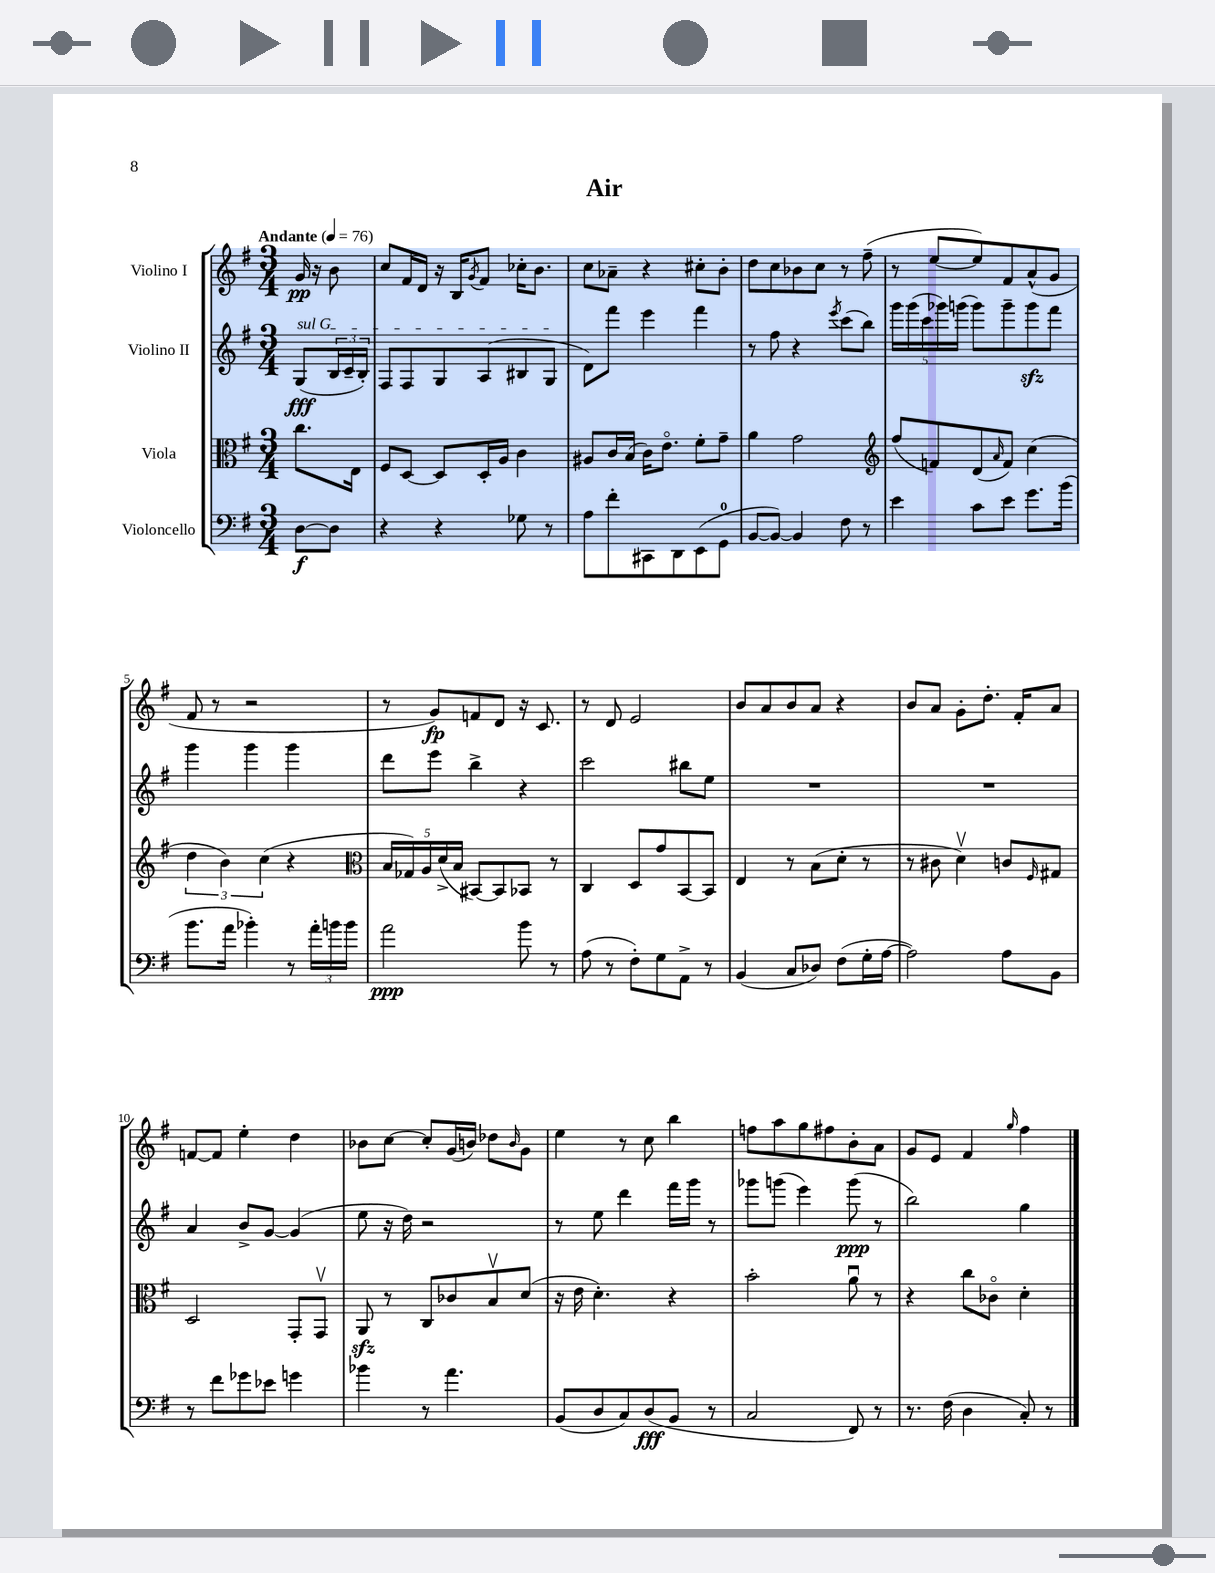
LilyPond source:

\header { title = "Air" }
<<
\new StaffGroup <<
\new Staff = "s0" \with { instrumentName = "Violino I" } {
    \clef treble \key g \major \numericTimeSignature \time 3/4 \partial 4 \tempo "Andante" 4 = 76
    g'16\pp r16 b'8 |
    c''8 fis'16 d'16 r16 b16 \acciaccatura { g'8 } fis'8 ces''16-. b'8. |
    c''8 aes'8-- r4 cis''8-. b'8-. |
    d''8 c''8 bes'8 c''8 r8 fis''8--( |
    r8 e''8~ e''8) fis'8 a'8-^( g'8 |
    fis'8 r8 r2 |
    r8 g'8\fp) f'8 d'8 r16 c'8. |
    r8 d'8 e'2 |
    b'8 a'8 b'8 a'8 r4 |
    b'8 a'8 g'8-. d''8.-. fis'16-. a'8 |
    f'8~ f'8 e''4-. d''4 |
    bes'8 c''8~ c''8-. g'16( b'16) des''8 \grace { b'16 } g'8 |
    e''4 r8 c''8 b''4 |
    f''8 a''8 g''8 fis''8 b'8-. a'8 |
    g'8 e'8 fis'4 \grace { g''16 } fis''4 \bar "|." |
}
\new Staff = "s1" \with { instrumentName = "Violino II" } {
    \clef treble \key g \major \numericTimeSignature \time 3/4 \partial 4
    \once \override TextSpanner.bound-details.left.text = \markup { \italic "sul G" } g8\fff\startTextSpan( \tuplet 3/2 { b16 c'16-- b16-.) } |
    fis8 fis8 g8 a8( bis8 g8\stopTextSpan |
    d'8) fis'''8 e'''4 fis'''4 |
    r8 fis''8 r4 \acciaccatura { e'''8 } c'''8( b''8) |
    \tuplet 5/4 { g'''16 g'''16( c'''16 ges'''16) g'''16( } g'''8) g'''8-- g'''8\sfz fis'''8 |
    g'''4 g'''4 g'''4 |
    d'''8 e'''8 b''4-> r4 |
    c'''2 bis''8 e''8 |
    R2. |
    R2. |
    a'4 b'8-> g'8~ g'4( |
    e''8 r16 d''16) r2 |
    r8 e''8 d'''4 fis'''16 g'''16 r8 |
    ges'''8 g'''8( e'''4) g'''8\ppp( r8 |
    b''2) g''4 \bar "|." |
}
\new Staff = "s2" \with { instrumentName = "Viola" } {
    \clef alto \key g \major \numericTimeSignature \time 3/4 \partial 4
    c''8. e16 |
    fis8 d8~ d8 d16-. a16 c'4 |
    ais8 c'16 b16( c'16) e'8.\flageolet fis'8-. g'8-- |
    a'4 g'2 |
    \clef treble fis''8( f'8) d'8( \grace { a'16 } f'8) c''4( |
    \tuplet 3/2 { d''4 b'4) c''4( } r4 |
    \clef alto \tuplet 5/4 { b16 ges16) a16 d'16->( b16 } bis,8~) bis,8 bes,8 r8 |
    c4 d8 g'8 b,8~ b,8 |
    e4 r8 b8( d'8-. r8 |
    r8 cis'8 d'4\upbow) c'8 \grace { fis16 } gis8 |
    d2 g,8-. g,8\upbow |
    a,8\sfz r8 c8 ces'8 b8\upbow d'8( |
    r16 e'16 d'4.-.) r4 |
    b'2-. a'8\downbow r8 |
    r4 c''8 ces'8\flageolet d'4-. \bar "|." |
}
\new Staff = "s3" \with { instrumentName = "Violoncello" } {
    \clef bass \key g \major \numericTimeSignature \time 3/4 \partial 4
    d8~\f d8 |
    r4 r4 ges8 r8 |
    a8 fis'8-. cis,8 d,8 e,8( g,8-0 |
    b,8~ b,8~) b,4 fis8 r8 |
    e'4 c'8 e'8 g'8. b'16( |
    b'8. a'16 bes'4-.) r8 \tuplet 3/2 { a'16-. b'16 b'16 } |
    a'2\ppp b'8 r8 |
    a8( r8 fis8-.) g8 a,8-> r8 |
    b,4( c8 des8) fis8( g16-. a16~ |
    a2) a8 b,8 |
    r8 fis'8 ges'8 ees'8 g'4 |
    bes'4 r8 a'4. |
    b,8( d8 c8) d8\fff( b,8 r8 |
    c2 fis,8) r8 |
    r8. fis16( d4 c8-.) r8 \bar "|." |
}
>>
>>
